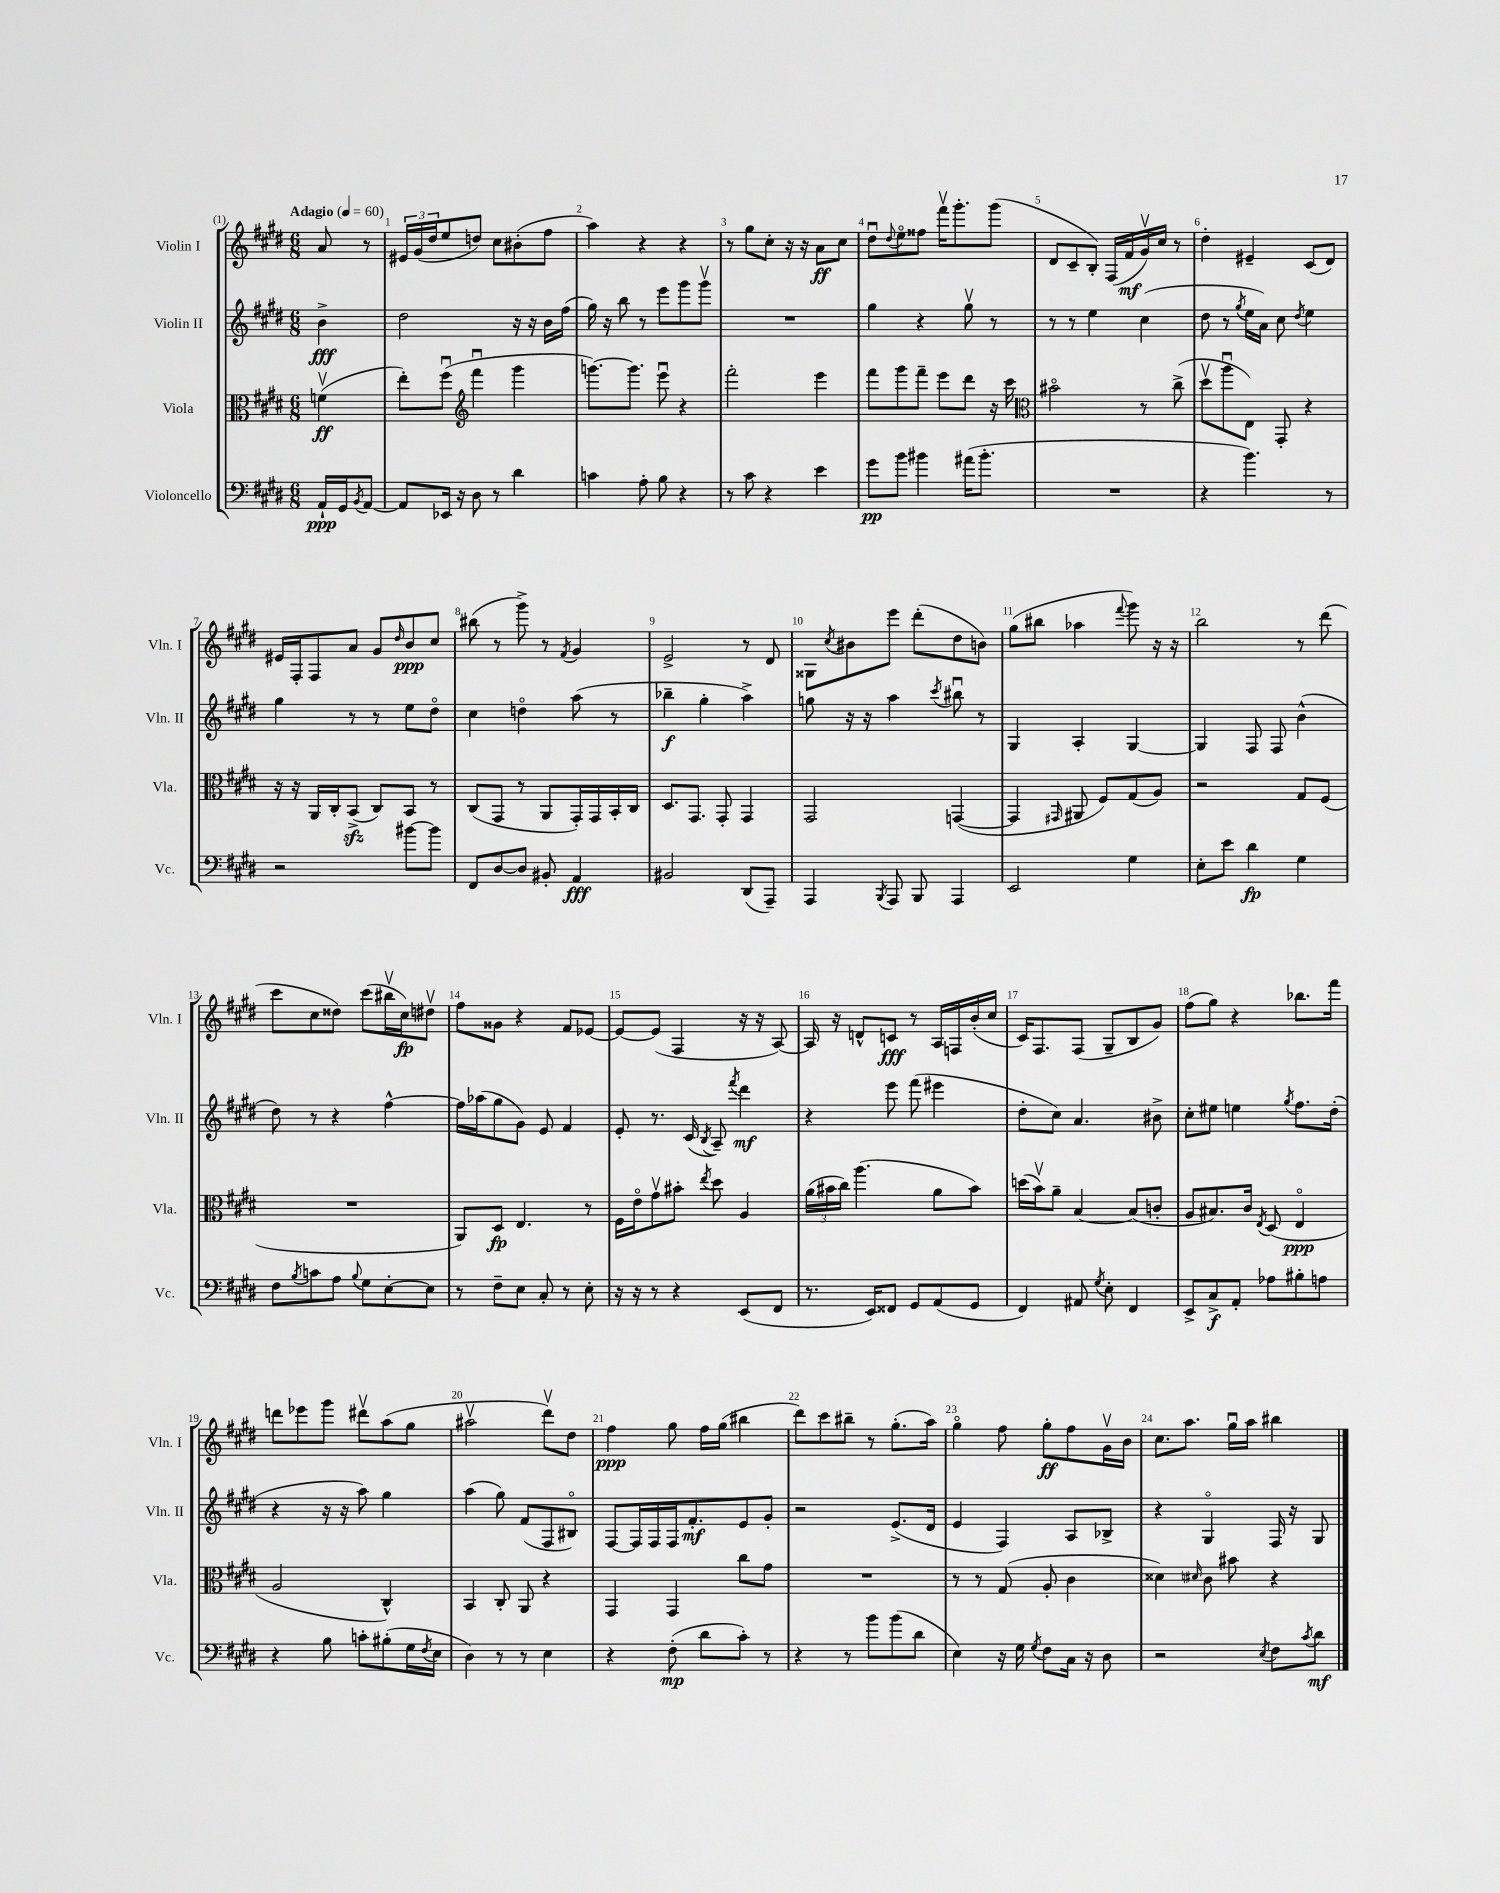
<<
\new StaffGroup <<
\new Staff = "s0" \with { instrumentName = "Violin I" shortInstrumentName = "Vln. I" } {
    \clef treble \key e \major \numericTimeSignature \time 6/8 \partial 4 \tempo "Adagio" 4 = 60
    a'8 r8 |
    \tuplet 3/2 { eis'16 gis'16( dis''16 } e''8 d''8) cis''8 bis'8-.( fis''8 |
    a''4) r4 r4 |
    r8 gis''8 cis''8-. r16 r16 a'8\ff cis''8 |
    dis''8\downbow \appoggiatura { dis''8 } e''8\flageolet fisis''8 fis'''16\upbow gis'''8.-. gis'''8( |
    dis'8 cis'8-- b8-.) fis16( fis'16\mf gis'16\upbow) cis''16 r8 |
    dis''4-. eis'4-- cis'8( dis'8) |
    eis'16 fis16-. fis8 a'8 gis'8 \grace { dis''16 } b'8\ppp cis''8 |
    bis''8( r8 gis'''8->) r8 \acciaccatura { fis'8 } gis'4 |
    e'2-> r8 dis'8 |
    gisis8 \acciaccatura { cis''8 } bis'8 e'''8 dis'''8-.( dis''8 b'8) |
    gis''8( bis''8 aes''4 \appoggiatura { fis'''8 } gis'''8) r16 r16 |
    b''2 r8 dis'''8( |
    cis'''8 cis''8 disis''8) cis'''8( bis''16\upbow cis''16\fp) dis''8\upbow |
    fis''8 gisis'8 r4 fis'8 ees'8~ |
    ees'8~ ees'8( fis4 r16 r16 a8~) |
    a16 r16 d'8-^ c'8\fff r8 a16 f16 b'16-.( cis''16 |
    cis'16) fis8. fis8( gis8-- b8 gis'8) |
    fis''8( gis''8) r4 bes''8. fis'''16 |
    d'''8 ees'''8 gis'''8 dis'''8\upbow a''8( gis''8 |
    ais''2\upbow dis'''8\upbow) dis''8 |
    fis''4\ppp gis''8 fis''16 gis''16( bis''4 |
    dis'''8) cis'''8 bis''8-- r8 gis''8.-.( a''16) |
    gis''4\flageolet fis''8 gis''8-.\ff fis''8 gis'16\upbow b'16 |
    cis''8. a''8. gis''16\downbow a''16 bis''4 \bar "|." |
}
\new Staff = "s1" \with { instrumentName = "Violin II" shortInstrumentName = "Vln. II" } {
    \clef treble \key e \major \numericTimeSignature \time 6/8 \partial 4
    b'4->\fff |
    dis''2 r16 r16 b'16 fis''16( |
    gis''16) r16 b''8 r8 e'''8 gis'''8 gis'''8\upbow |
    R2. |
    gis''4 r4 gis''8\upbow r8 |
    r8 r8 e''4 cis''4( |
    dis''8 r8 \acciaccatura { gis''8 } e''16 a'16) cis''8 \acciaccatura { dis''8 } e''4 |
    gis''4 r8 r8 e''8 dis''8\flageolet |
    cis''4 d''4\flageolet a''8( r8 |
    bes''4--\f gis''4-. a''4->) |
    g''8 r16 r16 a''4 \acciaccatura { cis'''8 } bis''8\downbow r8 |
    gis4 a4-. gis4~ |
    gis4 fis8 fis8 b'4-^( |
    dis''8) r8 r4 fis''4~-^ |
    fis''16 aes''16( gis''8 gis'8) e'8 fis'4 |
    e'8-. r8. cis'16( \acciaccatura { b8 } a8--) \acciaccatura { fis'''8 } dis'''4\mf |
    r4 e'''8 fis'''8( eis'''4 |
    dis''8-. cis''8) a'4. bis'8-> |
    cis''8-. eis''8 e''4 \acciaccatura { gis''8 } fis''8. dis''16-.( |
    r4 r16 r16 a''8) gis''4 |
    a''4( gis''8) fis'8( fis8 bis8\flageolet) |
    fis8~ fis16 fis16 fis16 fis'8.-.\mf e'8 gis'8-. |
    r2 e'8.->( dis'16 |
    e'4 fis4) a8 bes8-> |
    r4 gis4\flageolet fis16 r16 gis8 \bar "|." |
}
\new Staff = "s2" \with { instrumentName = "Viola" shortInstrumentName = "Vla." } {
    \clef alto \key e \major \numericTimeSignature \time 6/8 \partial 4
    f'4\upbow\ff( |
    e''8-.) fis''8\downbow( \clef treble fis'''4\downbow gis'''4 |
    g'''8.~) g'''8. e'''8\downbow r4 |
    fis'''2-. e'''4 |
    fis'''8 gis'''8 fis'''8-- e'''8 dis'''8 r16 cis'''16 |
    \clef alto bis'2\flageolet r8 cis''8->( |
    dis''8\upbow a''8\downbow e8) gis,8-. r4 |
    r16 r16 a,16 cis16-. b,8->\sfz( cis8) b,8 r8 |
    cis8( gis,8 r8 a,8 gis,16-.) gis,16 b,16-. cis16 |
    dis8. gis,8. gis,8-. gis,4 |
    gis,2 g,4~( |
    g,4 \grace { gis,16 } ais,8 fis8) gis8( a8) |
    r2 gis8 fis8( |
    R2. |
    a,8) dis8\fp e4. r8 |
    fis16 e'16\flageolet gis'8\upbow bis'8-. \acciaccatura { e''8 } dis''8 a4 |
    \tuplet 3/2 { a'16( bis'16 cis''16) } a''4.( a'8 bis'8) |
    d''16( b'16\upbow) a'8-- b4~ b8( c'8-. |
    a8 bis8.) cis'16 \acciaccatura { e8 } dis8( e4\flageolet\ppp |
    a2 cis4-^) |
    b,4 cis8-. a,8 r4 |
    gis,4 gis,4 cis''8 gis'8 |
    R2. |
    r8 r8 gis8( a8-. cis'4 |
    disis'4) \grace { dis'16 } cis'8 bis'8 r4 \bar "|." |
}
\new Staff = "s3" \with { instrumentName = "Violoncello" shortInstrumentName = "Vc." } {
    \clef bass \key e \major \numericTimeSignature \time 6/8 \partial 4
    a,16-!\ppp gis,16 \acciaccatura { b,8 } a,8~ |
    a,8 ees,16 r16 dis8 r8 dis'4 |
    c'4 a8-. b8 r4 |
    r8 cis'8 r4 e'4 |
    gis'8\pp b'8 bis'4 ais'16( bis'8.-. |
    R2. |
    r4 b'4.) r8 |
    r2 bis'8~ bis'8 |
    fis,8 dis8~ dis8 bis,8-. a,4\fff |
    bis,2 dis,8( a,,8--) |
    a,,4 \acciaccatura { b,,8 } a,,8 b,,8 a,,4 |
    e,2 gis4 |
    e8-. e'8 dis'4\fp gis4 |
    fis8 \acciaccatura { b8 } c'8 a8 \appoggiatura { b8 } gis8 e8~-. e8 |
    r8 fis8-- e8 cis8-. r8 e8-. |
    r16 r16 r8 r4 e,8( fis,8 |
    r8. e,16) fisis,8 gis,8 a,8( gis,8 |
    fis,4) ais,8 \acciaccatura { gis8 } e8-. fis,4 |
    e,8-> cis8->\f a,8-. aes8 bis8-. a8 |
    r4 b8 c'8-. bis8-.( gis16 \acciaccatura { fis8 } e16 |
    dis4) r8 r8 e4 |
    r4 fis8-.\mp( dis'8 cis'8-.) r8 |
    r4 r8 b'8 b'8( dis'8 |
    e4) r16 gis16 \acciaccatura { gis8 } fis8 cis16 r16 dis8 |
    r2 \acciaccatura { e8 } fis8 \acciaccatura { cis'8 } dis'8\mf \bar "|." |
}
>>
>>
\layout { \context { \Score \override BarNumber.break-visibility = ##(#f #t #t) barNumberVisibility = #all-bar-numbers-visible } }
